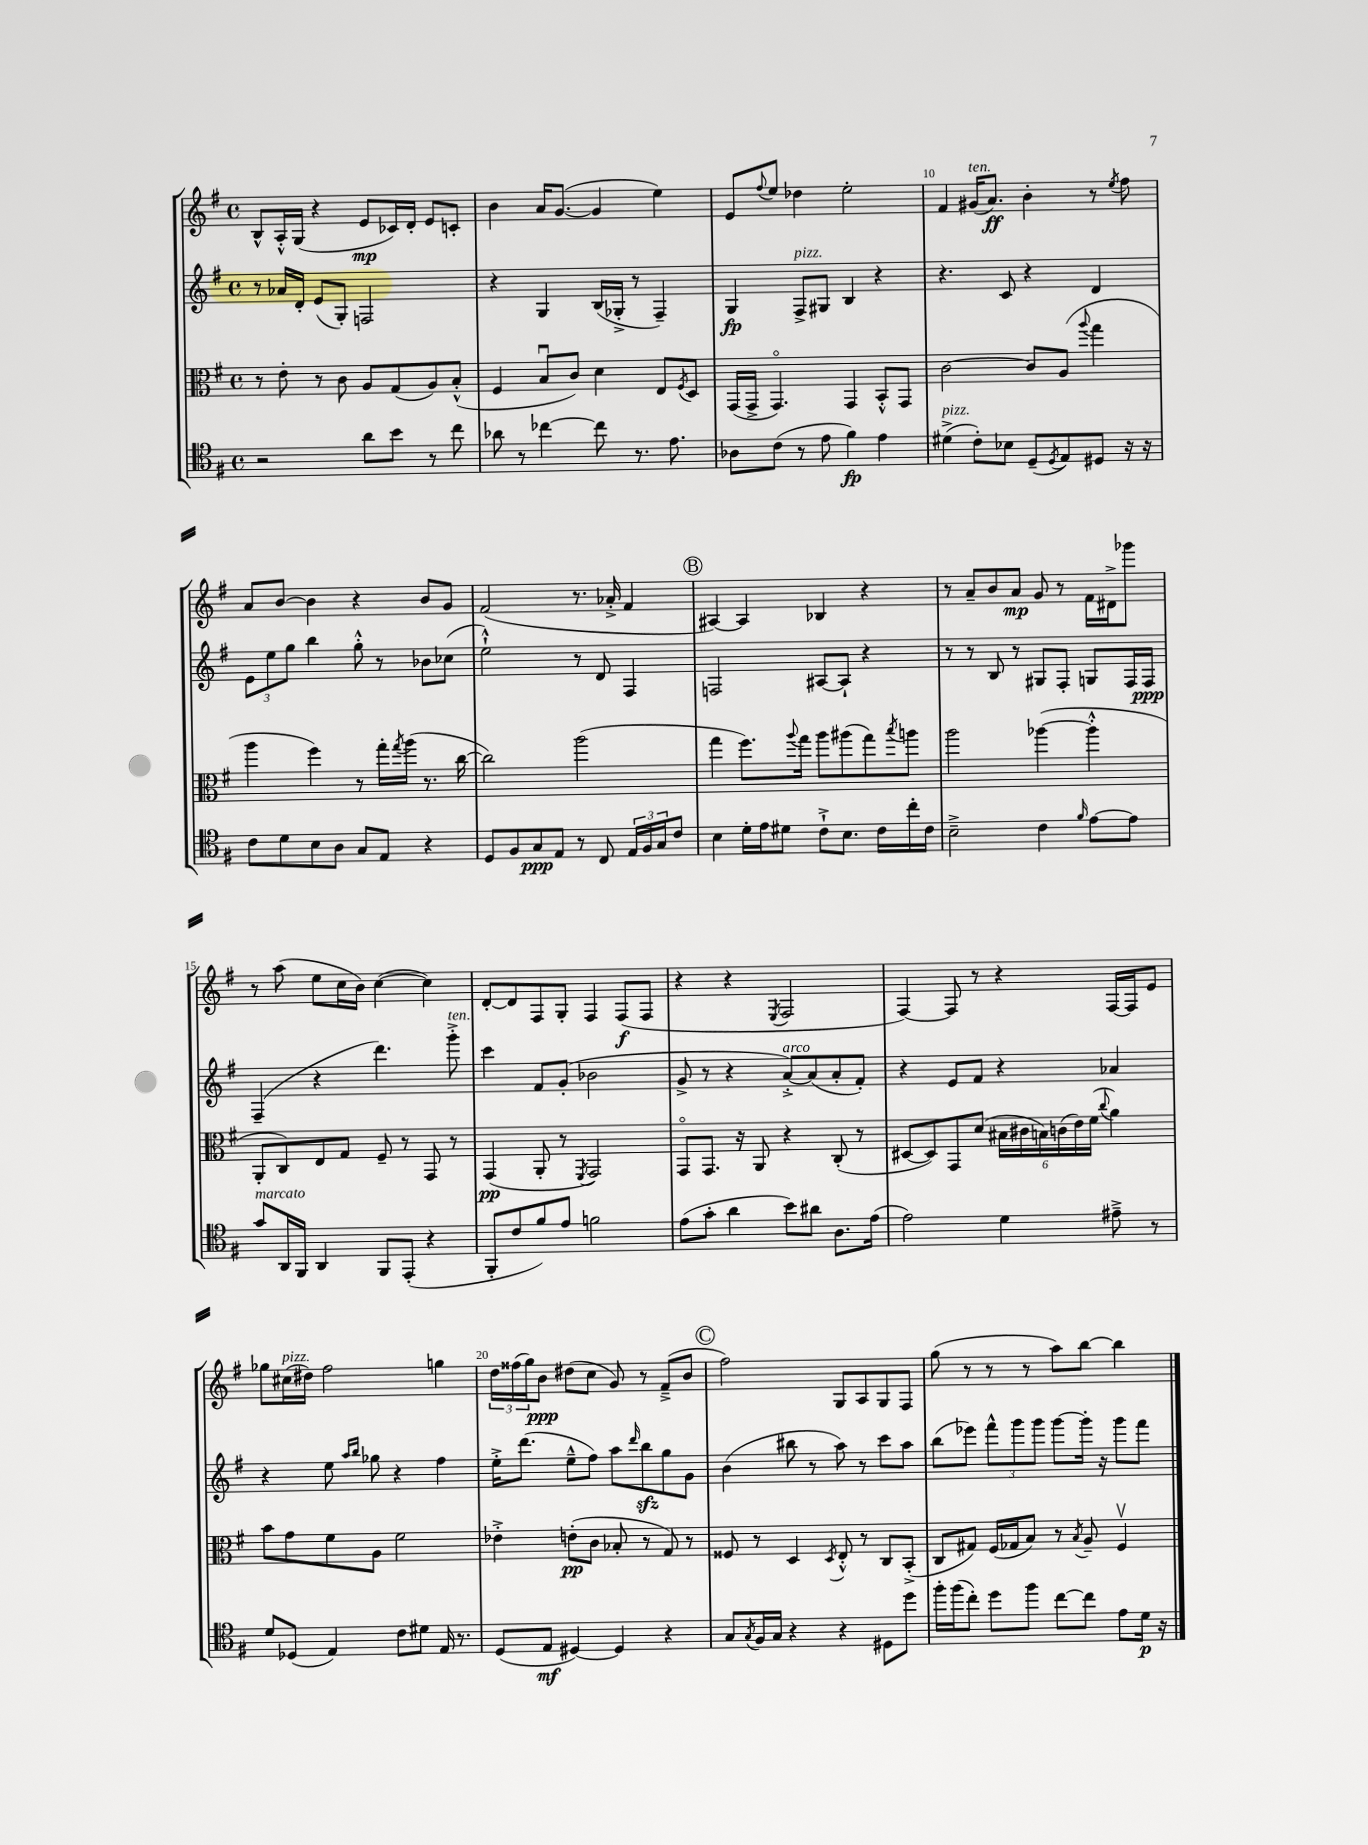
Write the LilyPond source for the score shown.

<<
\new StaffGroup <<
\new Staff = "s0" {
    \clef treble \key g \major \defaultTimeSignature \time 4/4
    b8-^ a16-.-^ g16( r4 e'8\mp ces'16) d'16-. e'8 c'8-. |
    b'4 a'16 g'8.~( g'4 e''4) |
    e'8 \appoggiatura { fis''8 } e''8 des''4 e''2-. |
    fis'4 gis'16^\markup { \italic "ten." }( a'8.\ff) b'4-. r8 \acciaccatura { e''8 } fis''8 |
    a'8 b'8~ b'4 r4 b'8 g'8 |
    fis'2( r8. aes'16-.-> fis'4 |
    \mark \markup { \circle "B" } ais4~) ais4 bes4 r4 |
    r8 a'8-- b'8 a'8\mp g'8 r8 fis'16 dis'16-> ges'''8 |
    r8 a''8( e''8 c''16 b'16) c''4~( c''4) |
    d'8~-. d'8 fis8 g8-. fis4 fis8\f( fis8 |
    r4 r4 \acciaccatura { e8 } fis2 |
    fis4~) fis8 r8 r4 fis16~ fis16 e'8 |
    ges''8 cis''16^\markup { \italic "pizz." }( dis''16) fis''2 g''4 |
    \tuplet 3/2 { d''16 fisis''16( g''16) } b'8\ppp dis''8( c''8 g'8) r8 fis'8--->( b'8 |
    \mark \markup { \circle "C" } fis''2) g8 a8 g8 fis8 |
    g''8( r8 r8 r8 a''8) b''8~ b''4 \bar "|." |
}
\new Staff = "s1" {
    \clef treble \key g \major \defaultTimeSignature \time 4/4
    r8 aes'16 d'16-. e'8( g8-.) f2 |
    r4 g4 b16( ges16-.-> r8 fis4--) |
    g4\fp fis8->^\markup { \italic "pizz." } gis8 b4 r4 |
    r4. c'8 r4 d'4 |
    \tuplet 3/2 { e'8 e''8 g''8 } b''4 g''8-.-^ r8 bes'8 ces''8( |
    e''2-!-^) r8 d'8 fis4 |
    \mark \markup { \circle "B" } f2 ais8~ ais8-! r4 |
    r8 r8 b8 r8 gis8 fis8-. g8 fis16 fis16\ppp |
    fis4--( r4 d'''4.) g'''8-.->^\markup { \italic "ten." } |
    c'''4 fis'8 g'8-.( bes'2 |
    g'8-> r8 r4 a'8~-.->^\markup { \italic "arco" }) a'8( a'8-. fis'8-.) |
    r4 e'8 fis'8 r4 aes'4 |
    r4 e''8 \grace { a''16 b''16 } ges''8 r4 fis''4 |
    e''16-.-> d'''8.( e''8---^ fis''8) a''8 \grace { d'''16 } b''8\sfz g''8 g'8 |
    \mark \markup { \circle "C" } b'4( bis''8 r8 a''8) r8 c'''8 a''8 |
    b''8( ees'''8) \tuplet 3/2 { fis'''8-^ g'''8 g'''8 } g'''8~ g'''16-. r16 g'''8 fis'''8 \bar "|." |
}
\new Staff = "s2" {
    \clef alto \key g \major \defaultTimeSignature \time 4/4
    r8 e'8-. r8 c'8 a8 g8( a8) b8-.-^( |
    fis4 b8\downbow c'8) d'4 e8 \acciaccatura { fis8 } d8 |
    g,16( g,16-> g,4.\flageolet) g,4 b,8-.-^ g,8 |
    c'2~ c'8 a8( \appoggiatura { a''8 } g''4 |
    a''4 fis''4) r8 g''16-. \acciaccatura { g''8 } a''16( r8. c''16~ |
    c''2) a''2( |
    \mark \markup { \circle "B" } g''4 fis''8.) \appoggiatura { a''8 } g''16 a''8 ais''8( g''8) \acciaccatura { b''8 } a''8 |
    a''2 aes''4~( aes''4-.-^ |
    a,8-. c8) e8 g8 fis8-- r8 g,8 r8 |
    g,4\pp( a,8-. r8 \acciaccatura { fis,8 } g,2) |
    g,8\flageolet g,8. r16 a,8 r4 c8-.( r8 |
    dis8~ dis8) g,8 d'8( \tuplet 6/4 { bis16 cis'16 b16) c'16( e'16) fis'16( } \appoggiatura { c''8 } a'4) |
    b'8 g'8 fis'8 a8 fis'2 |
    ees'4-.-> e'8-.\pp( c'8 bes8-. r8 g8) r8 |
    \mark \markup { \circle "C" } fisis8 r8 d4 \acciaccatura { d8 } e8-.-^ r8 c8 b,8-.->( |
    c8 gis8) fis16( ges16 b8) r8 \acciaccatura { b8 } a8-- fis4\upbow \bar "|." |
}
\new Staff = "s3" {
    \clef tenor \key g \major \defaultTimeSignature \time 4/4
    r2 a'8 b'8 r8 c''8 |
    aes'8 r8 ces''4~ ces''8 r8. e'8. |
    aes8 c'8( r8 e'8 fis'4\fp) e'4 |
    dis'4->^\markup { \italic "pizz." }( c'8-.) bes8 d8--( \acciaccatura { d8 } e8) dis8 r16 r16 |
    c'8 d'8 b8 a8 g8 e8 r4 |
    d8 fis8 g8\ppp e8 r8 c8 \tuplet 3/2 { e16 fis16 g16 } c'8 |
    \mark \markup { \circle "B" } b4 d'16-. e'16 dis'8 c'8-!-> b8. c'16 c''16-. c'16 |
    b2---> c'4 \grace { fis'16 } e'8~ e'8 |
    g'8^\markup { \italic "marcato" } a,16 fis,16 a,4 fis,8 e,8-.( r4 |
    fis,8-. c'8 fis'8) e'8 f'2 |
    e'8( g'8-. a'4 b'8) ais'8 a8. e'16( |
    e'2) d'4 eis'8---> r8 |
    d'8 des8( e4) c'8 dis'8 e16 r8. |
    d8( e8\mf dis4~) dis4 r4 |
    \mark \markup { \circle "C" } g8 \acciaccatura { g8 } fis16 g16 r4 r4 dis8 d''8 |
    fis''16-. fis''16( c''8-.) d''8 fis''8 c''8~ c''8 e'8 d'16\p r16 \bar "|." |
}
>>
>>
\layout { \context { \Score currentBarNumber = #7 \override BarNumber.break-visibility = ##(#f #t #t) barNumberVisibility = #(every-nth-bar-number-visible 5) } }
